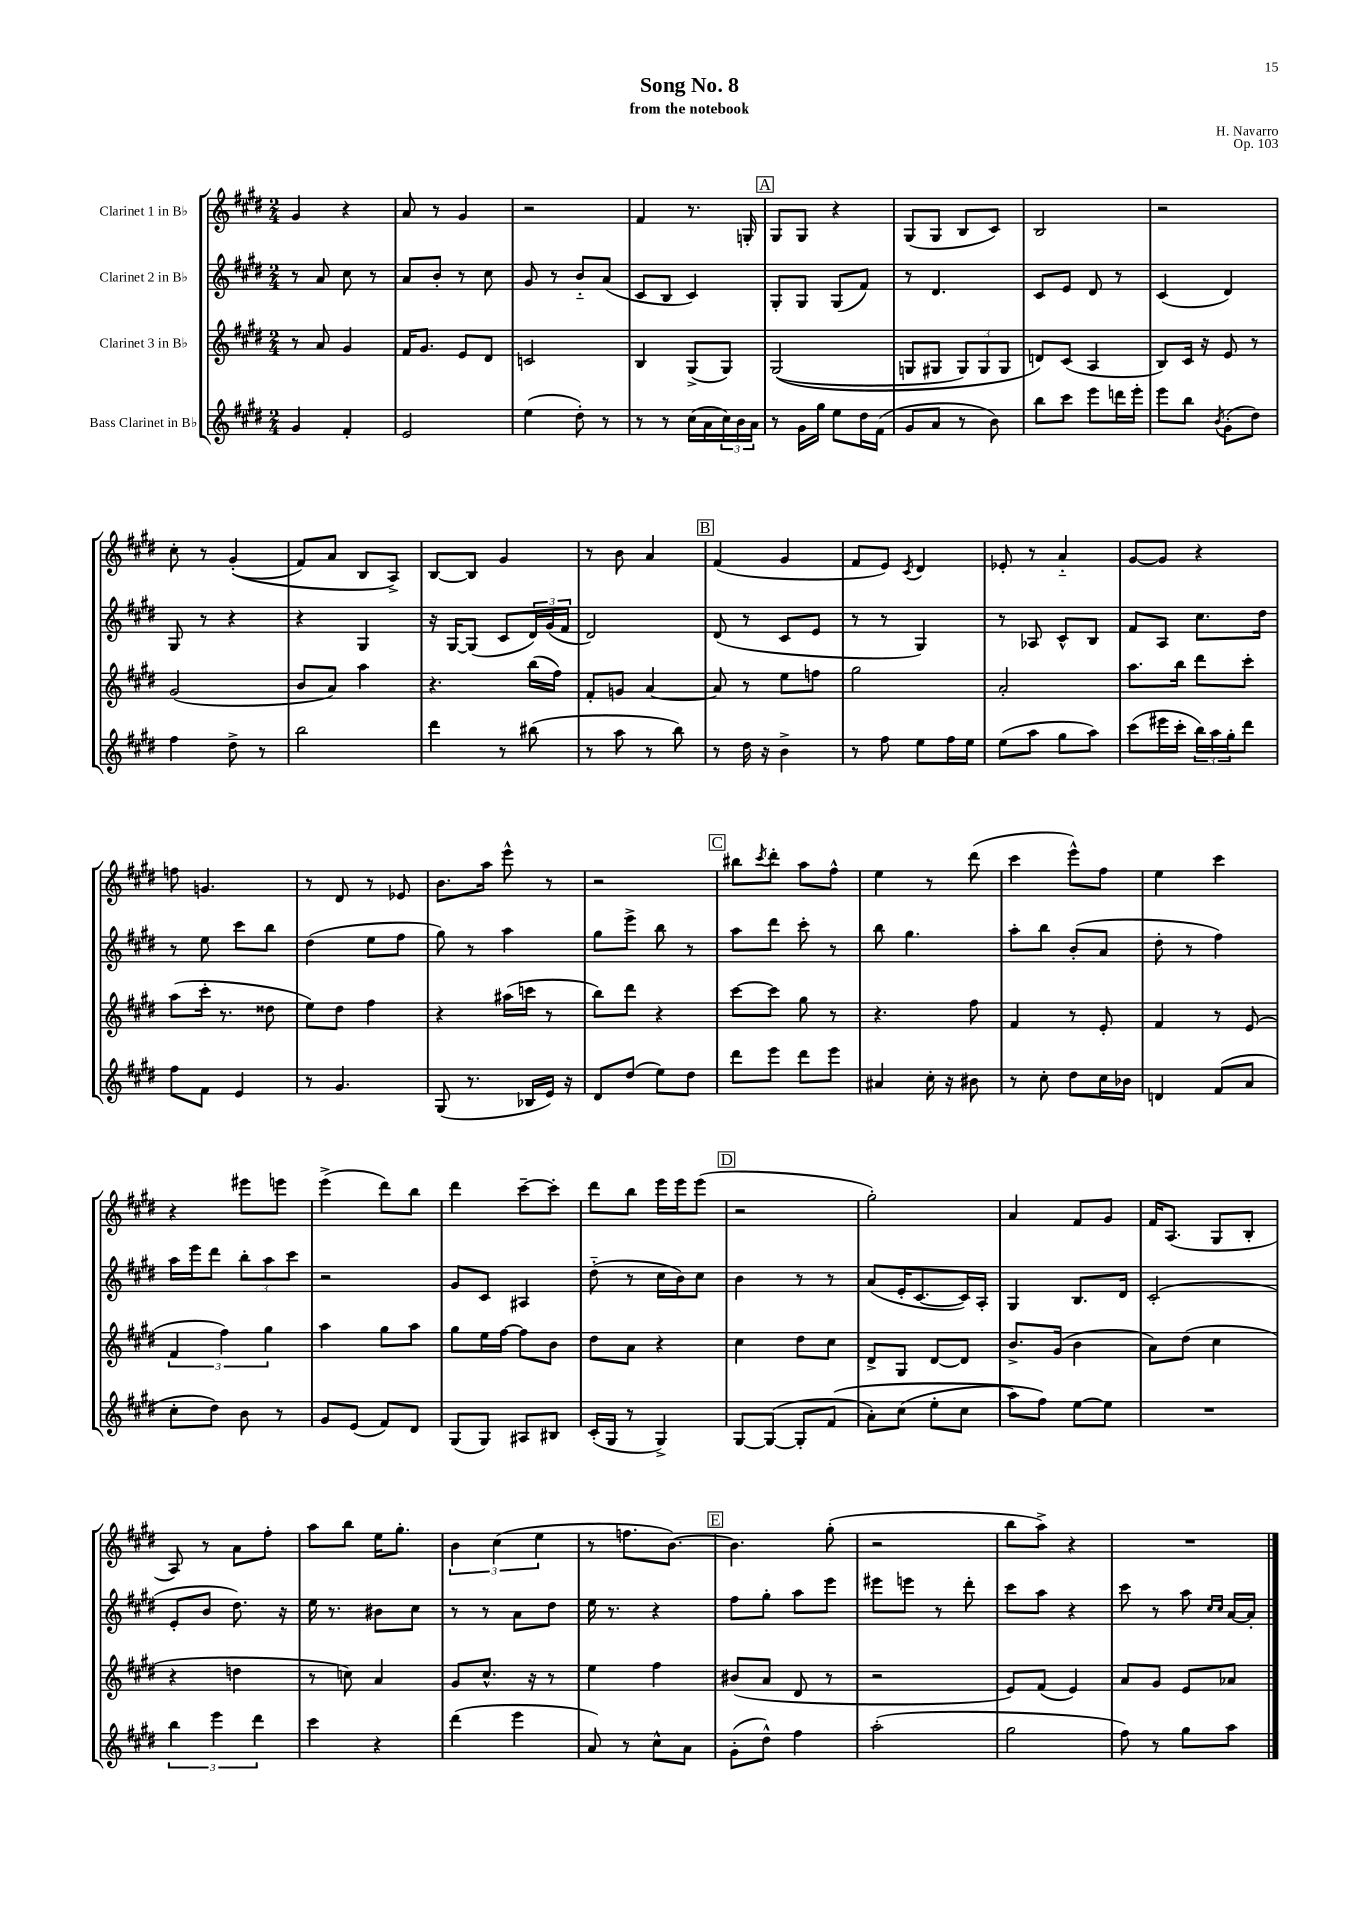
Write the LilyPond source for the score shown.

\header { title = "Song No. 8" composer = "H. Navarro" subtitle = "from the notebook" opus = "Op. 103" }
<<
\new StaffGroup <<
\new Staff = "s0" \with { instrumentName = "Clarinet 1 in Bb" } {
    \clef treble \key e \major \numericTimeSignature \time 2/4
    gis'4 r4 |
    a'8 r8 gis'4 |
    r2 |
    fis'4 r8. g16-. |
    \mark \markup { \box "A" } gis8 gis8 r4 |
    gis8( gis8 b8 cis'8) |
    b2 |
    r2 |
    cis''8-. r8 gis'4-.(\( |
    fis'8) a'8 b8 a8->\) |
    b8~ b8 gis'4 |
    r8 b'8 a'4 |
    \mark \markup { \box "B" } fis'4( gis'4 |
    fis'8 e'8) \acciaccatura { cis'8 } dis'4 |
    ees'8-. r8 a'4-_ |
    gis'8~ gis'8 r4 |
    f''8 g'4. |
    r8 dis'8 r8 ees'8 |
    b'8. a''16 e'''8-^ r8 |
    r2 |
    \mark \markup { \box "C" } bis''8 \acciaccatura { cis'''8 } dis'''8-. a''8 fis''8-^ |
    e''4 r8 dis'''8( |
    cis'''4 e'''8-^) fis''8 |
    e''4 cis'''4 |
    r4 eis'''8 e'''8 |
    e'''4->( dis'''8) b''8 |
    dis'''4 cis'''8~-- cis'''8-. |
    dis'''8 b''8 e'''16 e'''16 e'''8( |
    \mark \markup { \box "D" } r2 |
    gis''2-.) |
    a'4 fis'8 gis'8 |
    fis'16 a8.( gis8 b8-. |
    a8) r8 a'8 fis''8-. |
    a''8 b''8 e''16 gis''8.-. |
    \tuplet 3/2 { b'4 cis''4( e''4 } |
    r8 f''8. b'8.~) |
    \mark \markup { \box "E" } b'4. gis''8-.( |
    r2 |
    b''8 a''8->) r4 |
    R2 \bar "|." |
}
\new Staff = "s1" \with { instrumentName = "Clarinet 2 in Bb" } {
    \clef treble \key e \major \numericTimeSignature \time 2/4
    r8 a'8 cis''8 r8 |
    a'8 b'8-. r8 cis''8 |
    gis'8 r8 b'8-_ a'8( |
    cis'8 b8 cis'4) |
    \mark \markup { \box "A" } gis8-. gis8 gis8( fis'8) |
    r8 dis'4. |
    cis'8 e'8 dis'8 r8 |
    cis'4( dis'4) |
    gis8 r8 r4 |
    r4 gis4 |
    r16 gis16~ gis8( cis'8 \tuplet 3/2 { dis'16) gis'16( fis'16 } |
    dis'2) |
    \mark \markup { \box "B" } dis'8( r8 cis'8 e'8 |
    r8 r8 gis4) |
    r8 aes8 cis'8-^ b8 |
    fis'8 a8 cis''8. dis''16 |
    r8 e''8 cis'''8 b''8 |
    dis''4( e''8 fis''8 |
    gis''8) r8 a''4 |
    gis''8 e'''8-> b''8 r8 |
    \mark \markup { \box "C" } a''8 dis'''8 cis'''8-. r8 |
    b''8 gis''4. |
    a''8-. b''8 b'8-.( a'8 |
    dis''8-. r8 fis''4) |
    a''16 e'''16 dis'''8 \tuplet 3/2 { b''8-. a''8 cis'''8 } |
    r2 |
    gis'8 cis'8 ais4 |
    dis''8-_( r8 cis''16 b'16) cis''8 |
    \mark \markup { \box "D" } b'4 r8 r8 |
    a'8( e'16-. cis'8.~ cis'16) a16-. |
    gis4 b8. dis'16 |
    cis'2-.( |
    e'8-. b'8 dis''8.) r16 |
    e''16 r8. bis'8 cis''8 |
    r8 r8 a'8 dis''8 |
    e''16 r8. r4 |
    \mark \markup { \box "E" } fis''8 gis''8-. a''8 e'''8 |
    eis'''8 e'''8 r8 dis'''8-. |
    cis'''8 a''8 r4 |
    cis'''8 r8 a''8 \grace { cis''16 cis''16 } a'16~ a'16-. \bar "|." |
}
\new Staff = "s2" \with { instrumentName = "Clarinet 3 in Bb" } {
    \clef treble \key e \major \numericTimeSignature \time 2/4
    r8 a'8 gis'4 |
    fis'16 gis'8. e'8 dis'8 |
    c'2 |
    b4 gis8->( gis8) |
    \mark \markup { \box "A" } gis2(\( |
    g8 gis8 \tuplet 3/2 { gis8) gis8 gis8 } |
    d'8\) cis'8( a4 |
    b8) cis'16 r16 e'8 r8 |
    gis'2( |
    b'8 a'8) a''4 |
    r4. b''16( fis''16) |
    fis'8-. g'8 a'4~ |
    \mark \markup { \box "B" } a'8 r8 e''8 f''8 |
    gis''2 |
    a'2-. |
    a''8. b''16 dis'''8 cis'''8-. |
    a''8( cis'''16-. r8. disis''8 |
    e''8) dis''8 fis''4 |
    r4 ais''16( c'''16 r8 |
    b''8) dis'''8 r4 |
    \mark \markup { \box "C" } cis'''8~ cis'''8 gis''8 r8 |
    r4. fis''8 |
    fis'4 r8 e'8-. |
    fis'4 r8 e'8( |
    \tuplet 3/2 { fis'4 fis''4) gis''4 } |
    a''4 gis''8 a''8 |
    gis''8 e''16 fis''16~ fis''8 b'8 |
    dis''8 a'8 r4 |
    \mark \markup { \box "D" } cis''4 dis''8 cis''8 |
    dis'8-> gis8 dis'8~ dis'8 |
    b'8.-> gis'16( b'4 |
    a'8) dis''8( cis''4 |
    r4 d''4 |
    r8 c''8) a'4 |
    gis'8 cis''8.-^ r16 r8 |
    e''4 fis''4 |
    \mark \markup { \box "E" } bis'8( a'8 dis'8 r8 |
    r2 |
    e'8) fis'8( e'4) |
    a'8 gis'8 e'8 aes'8 \bar "|." |
}
\new Staff = "s3" \with { instrumentName = "Bass Clarinet in Bb" } {
    \clef treble \key e \major \numericTimeSignature \time 2/4
    gis'4 fis'4-. |
    e'2 |
    e''4( dis''8-.) r8 |
    r8 r8 cis''16( a'16 \tuplet 3/2 { cis''16) b'16 a'16 } |
    \mark \markup { \box "A" } r8 gis'16 gis''16 e''8 dis''16 fis'16( |
    gis'8 a'8 r8 b'8) |
    b''8 cis'''8 e'''8 d'''16 e'''16-. |
    e'''8 b''8 \acciaccatura { b'8 } gis'8-.( dis''8) |
    fis''4 dis''8-> r8 |
    b''2 |
    dis'''4 r8 bis''8( |
    r8 a''8 r8 b''8) |
    \mark \markup { \box "B" } r8 dis''16 r16 b'4-> |
    r8 fis''8 e''8 fis''16 e''16 |
    e''8( a''8 gis''8 a''8) |
    cis'''8( eis'''16 cis'''16-. \tuplet 3/2 { b''16) a''16 gis''16-. } dis'''8 |
    fis''8 fis'8 e'4 |
    r8 gis'4. |
    gis8( r8. bes16 e'16) r16 |
    dis'8 dis''8( e''8) dis''8 |
    \mark \markup { \box "C" } dis'''8 e'''8 dis'''8 e'''8 |
    ais'4 cis''16-. r16 bis'8 |
    r8 cis''8-. dis''8 cis''16 bes'16 |
    d'4 fis'8( a'8 |
    cis''8-. dis''8) b'8 r8 |
    gis'8 e'8( fis'8) dis'8 |
    gis8( gis8) ais8 bis8 |
    cis'16-.( gis16 r8 gis4->) |
    \mark \markup { \box "D" } gis8~ gis8~( gis8-. fis'8\( |
    a'8-.) cis''8( e''8-. cis''8 |
    a''8) fis''8\) e''8~ e''8 |
    R2 |
    \tuplet 3/2 { b''4 e'''4 dis'''4 } |
    cis'''4 r4 |
    dis'''4( e'''4 |
    a'8) r8 cis''8-^ a'8 |
    \mark \markup { \box "E" } gis'8-.( dis''8-^) fis''4 |
    a''2-.( |
    gis''2 |
    fis''8) r8 gis''8 a''8 \bar "|." |
}
>>
>>
\layout { \context { \Score \remove "Bar_number_engraver" } }
